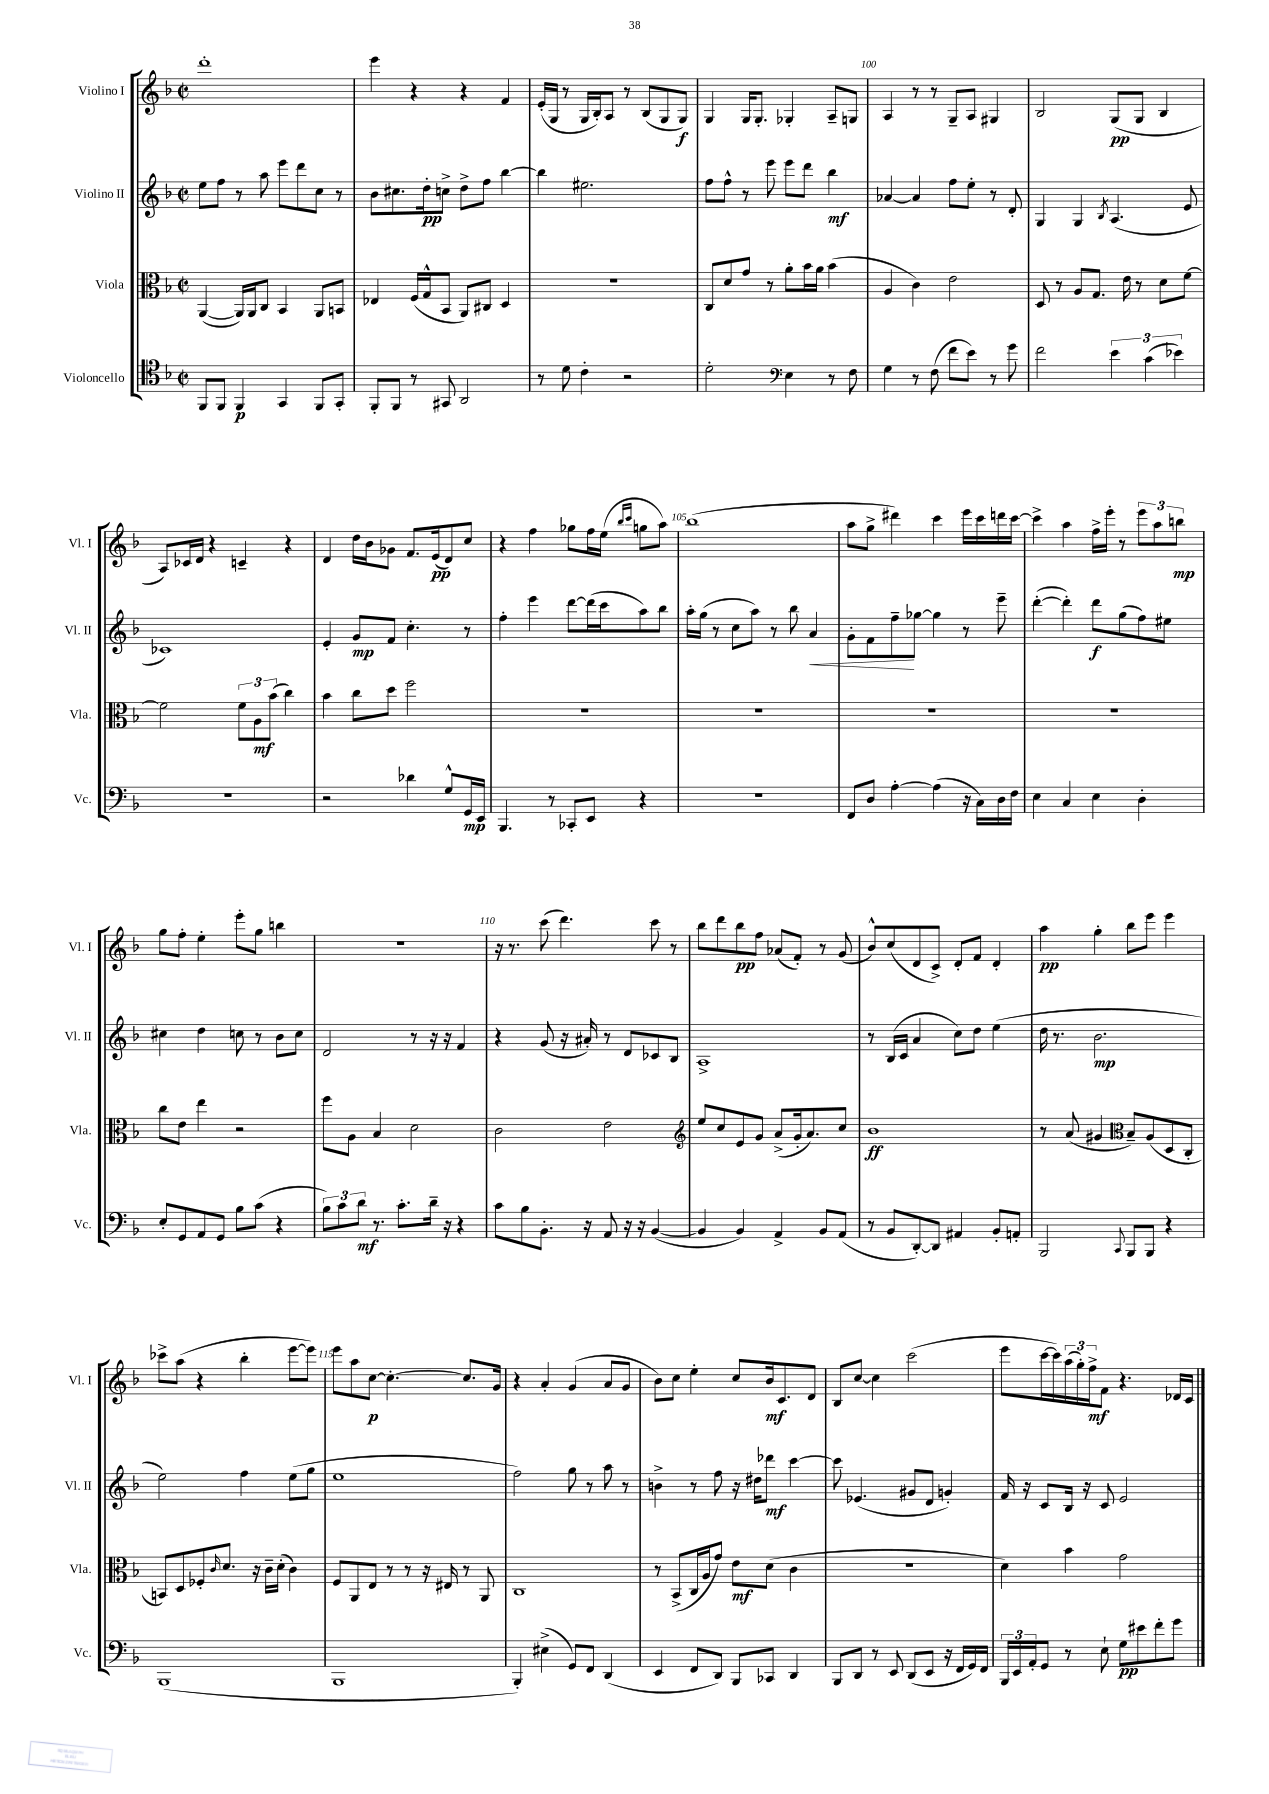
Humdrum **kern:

**kern	**dynam	**kern	**dynam	**kern	**dynam	**kern	**dynam
*part4	*part4	*part3	*part3	*part2	*part2	*part1	*part1
*staff4	*staff4	*staff3	*staff3	*staff2	*staff2	*staff1	*staff1
*I"Violoncello	*	*I"Viola	*	*I"Violino II	*	*I"Violino I	*
*I'Vc.	*	*I'Vla.	*	*I'Vl. II	*	*I'Vl. I	*
*clefC4	*	*clefC3	*	*clefG2	*	*clefG2	*
*k[b-]	*	*k[b-]	*	*k[b-]	*	*k[b-]	*
*M2/2	*	*M2/2	*	*M2/2	*	*M2/2	*
*met(c|)	*	*met(c|)	*	*met(c|)	*	*met(c|)	*
=96	=96	=96	=96	=96	=96	=96	=96
8FF/L	.	([4AA/	.	8ee\L	.	1ddd'	.
8FF/J	.	.	.	8ff\J	.	.	.
4FF/	p	16AA/LL])	.	8r	.	.	.
.	.	16AA/J	.	.	.	.	.
.	.	8C/J	.	8aa\	.	.	.
4GG/	.	4BB-/	.	8eee\L	.	.	.
.	.	.	.	8ddd\	.	.	.
8FF/L	.	8AA/L	.	8cc\J	.	.	.
8GG'/J	.	8BBn/J	.	8r	.	.	.
=97	=97	=97	=97	=97	=97	=97	=97
8FF'/L	.	4E-X/	.	8b-\L	.	4eee\	.
8FF/J	.	.	.	8.cc#X\	.	.	.
8r	.	(16F/LL	.	.	.	4r	.
.	.	16G^^/J	.	16dd'\k	pp	.	.
8GG#X/	.	8BB-/J	.	8ccn^\J	.	.	.
2AA/	.	8AA/L)	.	8dd^\L	.	4r	.
.	.	8C#X/J	.	8ff\J	.	.	.
.	.	4D/	.	[4bb-\	.	4f/	.
=98	=98	=98	=98	=98	=98	=98	=98
8r	.	1r	.	4bb-\]	.	(16e'/LL	.
.	.	.	.	.	.	16G/JJ	.
8d\	.	.	.	.	.	8r	.
4c'\	.	.	.	2.ee#X\	.	16G/LL	.
.	.	.	.	.	.	16B-'/J)	.
.	.	.	.	.	.	8A/J	.
2r	.	.	.	.	.	8r	.
.	.	.	.	.	.	(8B-/L	.
.	.	.	.	.	.	8G/	.
.	.	.	.	.	.	8G/J)	f
=99	=99	=99	=99	=99	=99	=99	=99
2d'\	.	8C/L	.	8ff\L	.	4G/	.
.	.	8d/	.	8ff^^\J	.	.	.
.	.	8g/J	.	8r	.	16G/KL	.
.	.	.	.	.	.	8.G'/J	.
.	.	8r	.	8eee\	.	.	.
*clefF4	*	*	*	*	*	*	*
4E\	.	8a'\L	.	8eee\L	.	4G-X'/	.
.	.	16b-\L	.	8ddd\J	.	.	.
.	.	16a\JJ	.	.	.	.	.
8r	.	(4b-\	.	4bb-\	mf	8A~/L	.
8F\	.	.	.	.	.	8Gn/J	.
=100	=100	=100	=100	=100	=100	=100	=100
4G\	.	4A/	.	[4a-X/	.	4A/	.
8r	.	4c\)	.	4a-/]	.	8r	.
(8F\	.	.	.	.	.	8r	.
8f\L	.	2e\	.	8ff\L	.	8G~/L	.
8e\J)	.	.	.	8ee'\J	.	8A/J	.
8r	.	.	.	8r	.	4G#X/	.
8g\	.	.	.	8d'/	.	.	.
=101	=101	=101	=101	=101	=101	=101	=101
2f\	.	8D/	.	4G/	.	2B-/	.
.	.	8r	.	.	.	.	.
.	.	8A/L	.	4G/	.	.	.
.	.	8.G/J	.	.	.	.	.
.	.	.	.	8qB-/	.	.	.
6e\	.	.	.	(4.A/	.	(8G/L	pp
.	.	16e\	.	.	.	.	.
.	.	8r	.	.	.	8G/J	.
(6c\	.	.	.	.	.	.	.
.	.	8d\L	.	.	.	4B-/	.
6e-X\)	.	.	.	.	.	.	.
.	.	[8f\J	.	8e/	.	.	.
!!LO:LB:g=z
=102	=102	=102	=102	=102	=102	=102	=102
1r	.	2f\]	.	1c-X)	.	8A/L)	.
.	.	.	.	.	.	16c-X/L	.
.	.	.	.	.	.	16d/JJ	.
.	.	.	.	.	.	4r	.
.	.	12f\L	.	.	.	4cn~/	.
.	.	12A\	mf	.	.	.	.
.	.	(12b-\J	.	.	.	.	.
.	.	4cc\)	.	.	.	4r	.
=103	=103	=103	=103	=103	=103	=103	=103
2r	.	4b-\	.	4e'/	.	4d/	.
.	.	8cc\L	.	8g/L	mp	16dd\LL	.
.	.	.	.	.	.	16b-\J	.
.	.	8dd\J	.	8f/J	.	8g-X\J	.
4d-X\	.	2ff\	.	4.cc'\	.	8.f/L	.
.	.	.	.	.	.	(16e/k	pp
8G^^/L	.	.	.	.	.	8d/)	.
16GG/L	mp	.	.	8r	.	8cc/J	.
16EE/JJ	.	.	.	.	.	.	.
=104	=104	=104	=104	=104	=104	=104	=104
4.BBB-/	.	1r	.	4ff'\	.	4r	.
.	.	.	.	4eee\	.	4ff\	.
8r	.	.	.	.	.	.	.
8CC-X'/L	.	.	.	[8ddd\L	.	8gg-X\L	.
8EE/J	.	.	.	(16ddd\L]	.	16ff\L	.
.	.	.	.	16ccc\J	.	(16ee\JJ	.
.	.	.	.	.	.	16qqbb-/LL	.
.	.	.	.	.	.	16qqccc/JJ	.
4r	.	.	.	8aa\)	.	8ggn\L	.
.	.	.	.	8bb-\J	.	8aa\J)	.
=105	=105	=105	=105	=105	=105	=105	=105
1r	.	1r	.	16aa'\LL	.	(1bb-	.
.	.	.	.	(16gg\JJ	.	.	.
.	.	.	.	8r	.	.	.
.	.	.	.	8cc\L	.	.	.
.	.	.	.	8aa\J)	.	.	.
.	.	.	.	8r	.	.	.
.	.	.	.	8bb-\	.	.	.
!	!	!	!	!	!LO:HP:b	!	!
.	.	.	.	4a/	<	.	.
=106	=106	=106	=106	=106	=106	=106	=106
8FF/L	.	1r	.	8g'\L	.	8aa\L	.
8D/J	.	.	.	8f\	.	8gg^\J	.
[4A'\	.	.	.	8ff~\	.	4ddd#X\)	.
.	.	.	.	[8gg-X\J	[	.	.
(4A\]	.	.	.	4gg-\]	.	4ccc\	.
16r	.	.	.	8r	.	16eee\LL	.
16C\LL)	.	.	.	.	.	16ccc\	.
16D\	.	.	.	8eee~\	.	16dddn\	.
16F\JJ	.	.	.	.	.	[16ccc\JJ	.
=107	=107	=107	=107	=107	=107	=107	=107
4E\	.	1r	.	([4ddd'\	.	4ccc^\]	.
4C/	.	.	.	4ddd'\])	.	4aa\	.
4E\	.	.	.	8ddd\L	f	16ff^\LL	.
.	.	.	.	.	.	16eee'\JJ	.
.	.	.	.	(8gg\	.	8r	.
4D'\	.	.	.	8ff\)	.	12eee\L	.
.	.	.	.	.	.	12aa\	.
.	.	.	.	8ee#X\J	.	.	.
.	.	.	.	.	.	12bbn\J	mp
!!LO:LB:g=z
=108	=108	=108	=108	=108	=108	=108	=108
8E'/L	.	8cc\L	.	4cc#X\	.	8gg\L	.
8GG/	.	8e\J	.	.	.	8ff'\J	.
8AA/	.	4ee\	.	4dd\	.	4ee'\	.
8GG/J	.	.	.	.	.	.	.
8B-\L	.	2r	.	8ccn\	.	8eee'\L	.
(8c\J	.	.	.	8r	.	8gg\J	.
4r	.	.	.	8b-\L	.	4bbn\	.
.	.	.	.	8cc\J	.	.	.
=109	=109	=109	=109	=109	=109	=109	=109
12B-\L)	.	8ff\L	.	2d/	.	1r	.
12c\	.	.	.	.	.	.	.
.	.	8A\J	.	.	.	.	.
12d\J	mf	.	.	.	.	.	.
8.r	.	4B-/	.	.	.	.	.
8.c'\L	.	.	.	.	.	.	.
.	.	2d\	.	8r	.	.	.
16d~\Jk	.	.	.	16r	.	.	.
16r	.	.	.	16r	.	.	.
4r	.	.	.	4f/	.	.	.
=110	=110	=110	=110	=110	=110	=110	=110
8c\L	.	2c\	.	4r	.	16r	.
.	.	.	.	.	.	8.r	.
8B-\	.	.	.	.	.	.	.
8.BB-'\J	.	.	.	(8g/	.	(8ccc\	.
.	.	.	.	16r	.	4.ddd\)	.
16r	.	.	.	16a#X'/)	.	.	.
8AA/	.	2e\	.	8r	.	.	.
16r	.	.	.	8d/L	.	.	.
16r	.	.	.	.	.	.	.
([4BB-/	.	.	.	8c-X/	.	8ccc\	.
.	.	.	.	8B-/J	.	8r	.
=111	=111	=111	=111	=111	=111	=111	=111
*	*	*clefG2	*	*	*	*	*
4BB-/]	.	8ee/L	.	1A^	.	8bb-\L	.
.	.	8cc/	.	.	.	8ddd\	.
4BB-/)	.	8e/	.	.	.	8bb-\	pp
.	.	8g/J	.	.	.	8ff\J	.
4AA^/	.	(8a^/L	.	.	.	(8a-X/L	.
.	.	16g'/k	.	.	.	8f'/J)	.
.	.	8.a/)	.	.	.	.	.
8BB-/L	.	.	.	.	.	8r	.
(8AA/J	.	8cc/J	.	.	.	(8g/	.
=112	=112	=112	=112	=112	=112	=112	=112
8r	.	1b-	ff	8r	.	8b-^^/L)	.
8BB-/L	.	.	.	(16B-/LL	.	(8cc/	.
.	.	.	.	16c/JJ	.	.	.
[8DD'/)	.	.	.	4a/	.	8d/	.
8DD/J]	.	.	.	.	.	8c^/J)	.
4AA#X/	.	.	.	8cc\L)	.	8d'/L	.
.	.	.	.	8dd\J	.	8f/J	.
8BB-'/L	.	.	.	(4ee\	.	4d'/	.
8AAn'/J	.	.	.	.	.	.	.
=113	=113	=113	=113	=113	=113	=113	=113
2BBB-/	.	8r	.	16dd\	.	4aa\	pp
.	.	.	.	8.r	.	.	.
.	.	(8a/	.	.	.	.	.
.	.	4g#X/	.	2.b-\	mp	4gg'\	.
8qqCC/	.	.	.	.	.	.	.
*	*	*clefC3	*	*	*	*	*
8BBB-/L	.	8B-~/L)	.	.	.	8bb-\L	.
8BBB-/J	.	(8A/	.	.	.	8eee\J	.
4r	.	8D/	.	.	.	4eee\	.
.	.	8C'/J	.	.	.	.	.
!!LO:LB:g=z
=114	=114	=114	=114	=114	=114	=114	=114
(1BBB-	.	8BBn/L)	.	2ee\)	.	8ccc-X^\L	.
.	.	8D/	.	.	.	(8aa\J	.
.	.	8F-X'/	.	.	.	4r	.
.	.	16qqc/	.	.	.	.	.
.	.	8.d/J	.	.	.	.	.
.	.	.	.	4ff\	.	4bb-'\	.
.	.	16r	.	.	.	.	.
.	.	16c~\LL	.	.	.	.	.
.	.	(16d'\JJ	.	.	.	.	.
.	.	4c\)	.	(8ee\L	.	[8eee\L	.
.	.	.	.	8gg\J	.	8eee\J])	.
=115	=115	=115	=115	=115	=115	=115	=115
1BBB-	.	8F/L	.	1ee	.	8eee\L	.
.	.	8AA/	.	.	.	8aa\	.
.	.	8E/J	.	.	.	[8cc\J	p
.	.	8r	.	.	.	4.cc'\_	.
.	.	8r	.	.	.	.	.
.	.	16r	.	.	.	.	.
.	.	16E#X/	.	.	.	.	.
.	.	8r	.	.	.	8.cc/L]	.
.	.	8AA/	.	.	.	.	.
.	.	.	.	.	.	16g/Jk	.
=116	=116	=116	=116	=116	=116	=116	=116
4BBB-'/)	.	1C	.	2ff\)	.	4r	.
(4E#X^\	.	.	.	.	.	4a'/	.
8GG/L)	.	.	.	8gg\	.	(4g/	.
8FF/J	.	.	.	8r	.	.	.
(4DD/	.	.	.	8aa\	.	8a/L	.
.	.	.	.	8r	.	8g/J	.
=117	=117	=117	=117	=117	=117	=117	=117
4EE/	.	8r	.	4bn^\	.	8b-\L)	.
.	.	(8BB-^/L	.	.	.	8cc\J	.
8FF/L	.	16C/L	.	8r	.	4ee'\	.
.	.	16A/J	.	.	.	.	.
8DD/J)	.	8g/J)	.	8ff\	.	.	.
8BBB-/L	.	8e\L	mf	16r	.	8cc/L	.
.	.	.	.	16dd#X\KL	.	.	.
8CC-X/J	.	(8d\J	.	8ddd-X\J	mf	16b-/k	mf
.	.	.	.	.	.	8.c/	.
4DD/	.	4c\	.	[4ccc\	.	.	.
.	.	.	.	.	.	8d/J	.
=118	=118	=118	=118	=118	=118	=118	=118
8BBB-/L	.	1r	.	8ccc\]	.	8B-/L	.
8DD/J	.	.	.	(4.e-X/	.	[8cc/J	.
8r	.	.	.	.	.	4cc\]	.
8EE/	.	.	.	.	.	.	.
(8DD/L	.	.	.	8g#X/L	.	(2ccc\	.
8EE/J	.	.	.	8d/J	.	.	.
16r	.	.	.	4gn'/)	.	.	.
16FF/LL	.	.	.	.	.	.	.
16GG/)	.	.	.	.	.	.	.
16FF/JJ	.	.	.	.	.	.	.
=119	=119	=119	=119	=119	=119	=119	=119
24BBB-/LL	.	4d\)	.	16f/	.	8eee\L	.
24EE/	.	.	.	.	.	.	.
.	.	.	.	16r	.	.	.
24AA'/J	.	.	.	.	.	.	.
8GG/J	.	.	.	8c/L	.	[16ccc\L	.
.	.	.	.	.	.	16ccc\])	.
8r	.	4b-\	.	16B-/Jk	.	(24aa\	.
.	.	.	.	.	.	24gg'\)	.
.	.	.	.	16r	.	.	.
.	.	.	.	.	.	24ff^\J	mf
8E`\	.	.	.	8c/	.	8f\J	.
8G\L	pp	2g\	.	2e/	.	4.r	.
8e#X\	.	.	.	.	.	.	.
8f'\	.	.	.	.	.	.	.
8g\J	.	.	.	.	.	16d-X/LL	.
.	.	.	.	.	.	16c/JJ	.
==	==	==	==	==	==	==	==
*-	*-	*-	*-	*-	*-	*-	*-
